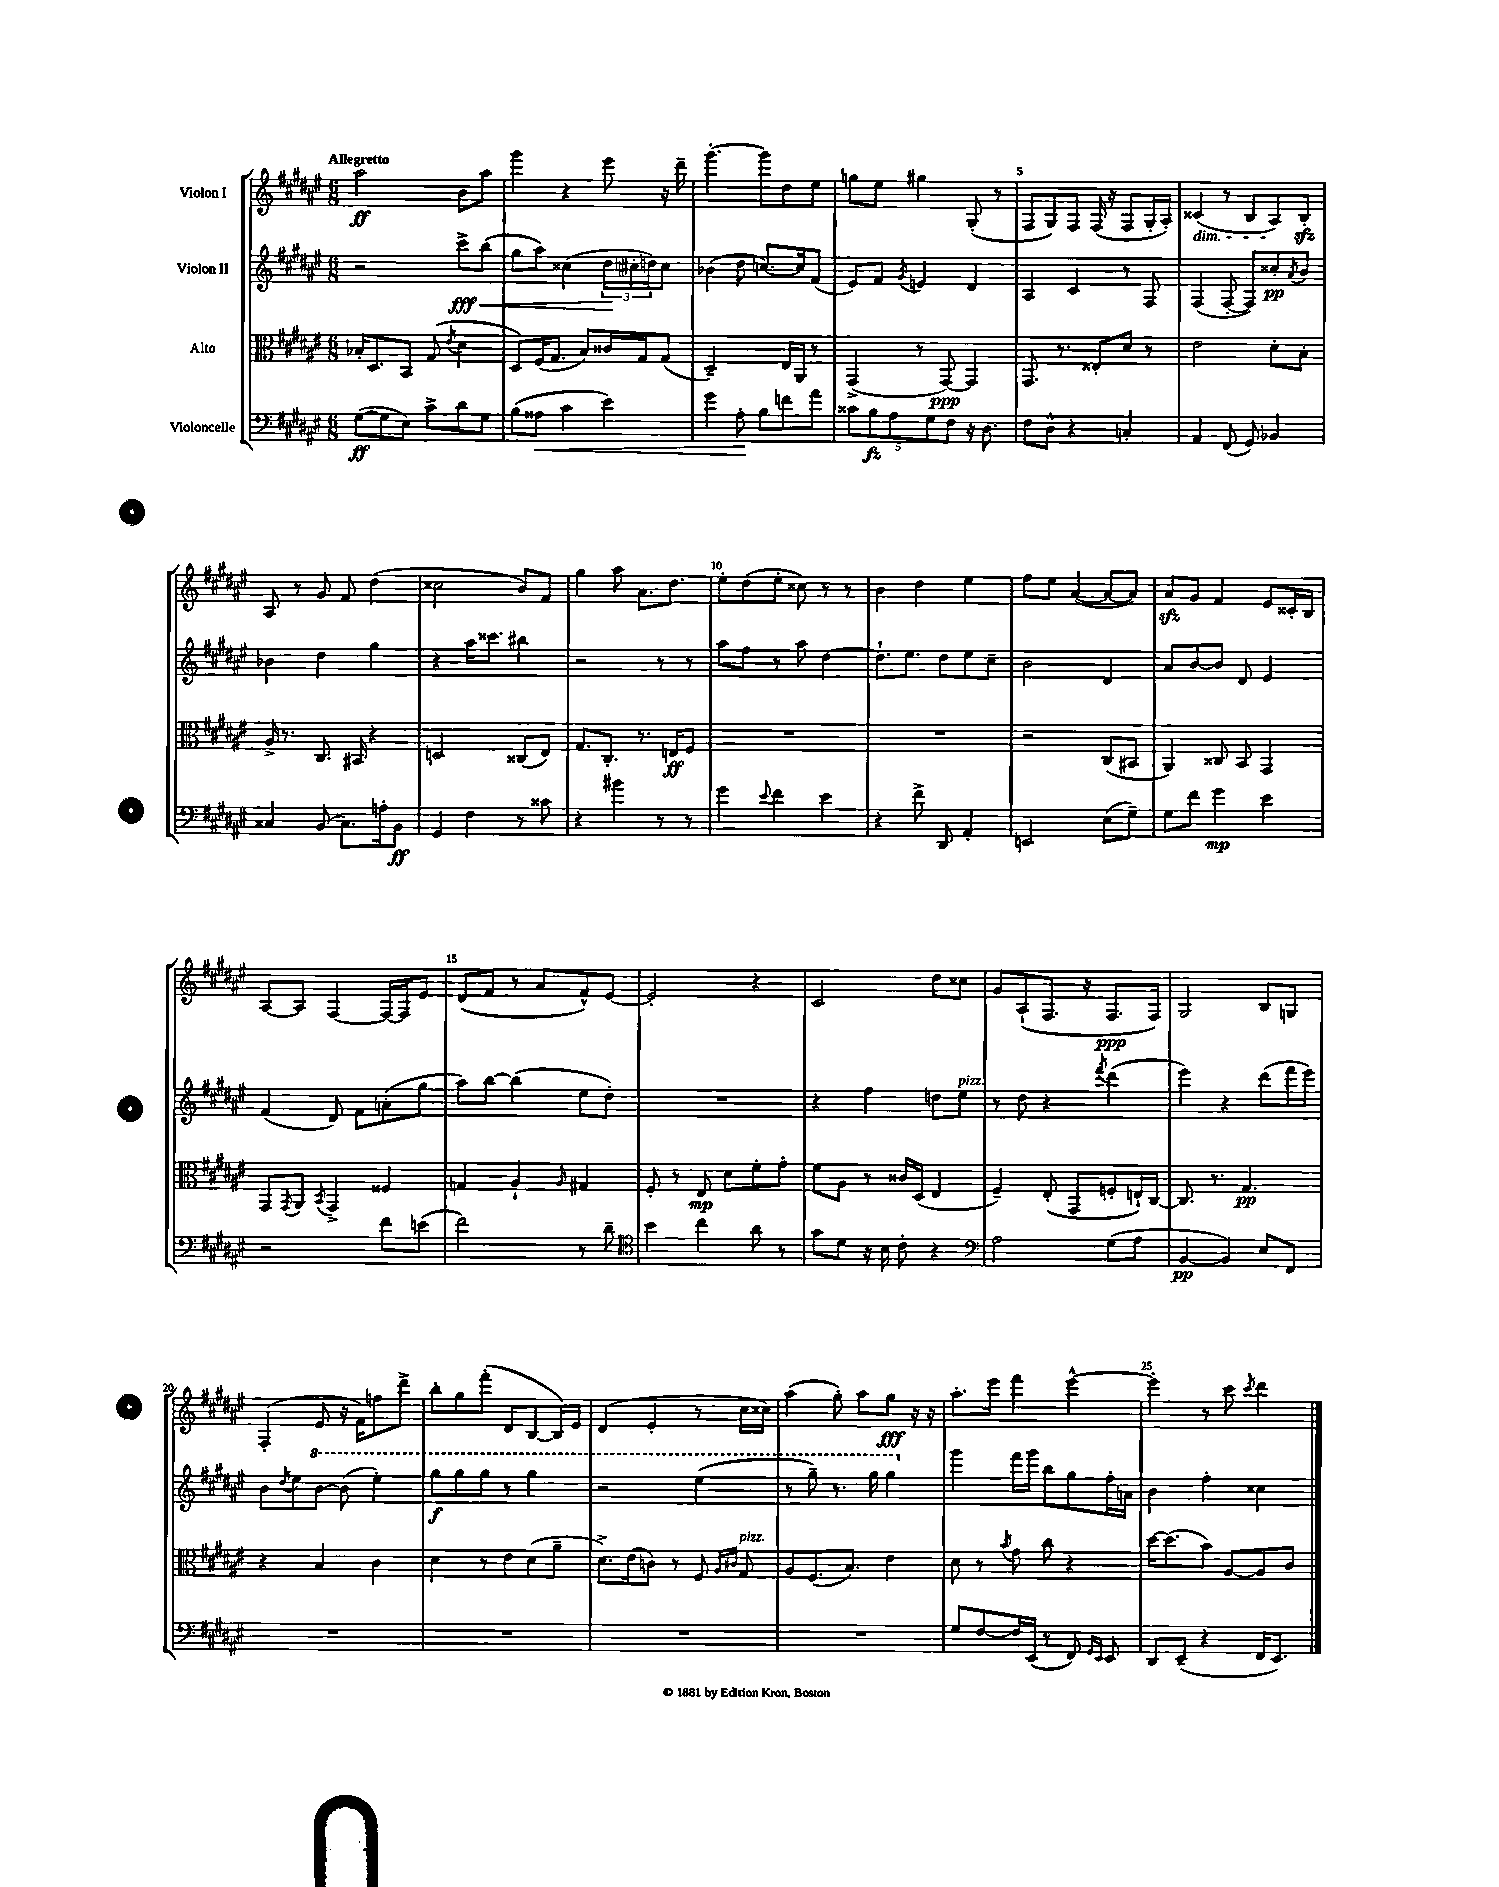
<<
\new StaffGroup <<
\new Staff = "s0" \with { instrumentName = "Violon I" } {
    \clef treble \key fis \major \numericTimeSignature \time 6/8 \tempo "Allegretto"
    ais''2\ff b'8 ais''8 |
    gis'''4 r4 eis'''8 r16 dis'''16-- |
    gis'''4.~-. gis'''8 dis''8 eis''8 |
    g''8 eis''8 gis''4 gis8-.( r8 |
    fis8 gis8) fis8 fis16( r16 fis8 gis16-. ais16-.) |
    cisis'4\dim( r8 b8 ais8\!) b8-.\sfz |
    ais8 r8 gis'8 fis'8 dis''4( |
    cisis''2 b'8) fis'8 |
    gis''4 ais''8 ais'8. dis''8. |
    eis''8-. dis''8( eis''8-. cisis''8) r8 r8 |
    b'4 dis''4 eis''4 |
    fis''8 eis''8 ais'4~( ais'8~ ais'8) |
    ais'8\sfz gis'8 fis'4 eis'8 cisis'16-. b16 |
    ais8~ ais8 fis4~ fis16~ fis16 eis'8 |
    dis'8( fis'8 r8 ais'8 fis'8-^) eis'8~ |
    eis'2-. r4 |
    cis'2 dis''8 cisis''8 |
    gis'8 ais8-!( fis8. r16 fis8.\ppp fis16) |
    gis2 b8 g8 |
    fis4-.( eis'8 r16 fis'16) f''8 dis'''8-> |
    b''8-. gis''8 fis'''8-.( dis'8 b8~ b16) eis'16 |
    dis'4( eis'4-. r8 cis''16 cisis''16) |
    ais''4( gis''8-.) ais''8 gis''8\fff r16 r16 |
    ais''8.-. eis'''16 fis'''4 eis'''4~-^ |
    eis'''4-. r8 cis'''8 \acciaccatura { cis'''8 } dis'''4 \bar "|." |
}
\new Staff = "s1" \with { instrumentName = "Violon II" } {
    \clef treble \key fis \major \numericTimeSignature \time 6/8
    r2 cis'''8->\fff\< b''8( |
    gis''8 ais''8) cisis''4( \tuplet 3/2 { dis''16\! cis''16-. d''16) } cis''8 |
    bes'4( dis''8 c''8.~) c''16 fis'8( |
    eis'8) fis'8 \acciaccatura { gis'8 } e'4 dis'4 |
    ais4 cis'4 r8 fis8 |
    fis4( fis8~-. fis8) cisis''8-.\pp \acciaccatura { ais'8 } b'8 |
    bes'4 dis''4 gis''4 |
    r4 ais''16 cisis'''8. bis''4 |
    r2 r8 r8 |
    ais''8 fis''8 r8 ais''8 dis''4~ |
    dis''8.-! eis''8. dis''8 eis''8 cis''8-- |
    b'2 dis'4 |
    ais'8 b'8~ b'8 dis'8 eis'4 |
    fis'4( dis'8) fis'8 a'8-.( gis''8 |
    ais''8) b''8~ b''4( eis''8 dis''8-.) |
    R2. |
    r4 fis''4 d''8 eis''8^\markup { \italic "pizz." } |
    r8 dis''8 r4 \acciaccatura { fis'''8 } dis'''4( |
    eis'''4) r4 dis'''8( fis'''16 eis'''16) |
    b'8 \acciaccatura { dis''8 } eis''8 \ottava #1 b''8~ b''8( eis'''4-.) |
    gis'''8\f gis'''8 gis'''8 r8 gis'''4 |
    r2 eis'''4( |
    r8 gis'''8--) r8. gis'''16 gis'''4 \ottava #0 |
    gis'''4 fis'''16 gis'''16 b''8 gis''8 fis''16-. a'16 |
    b'4 fis''4-. cisis''4 \bar "|." |
}
\new Staff = "s2" \with { instrumentName = "Alto" } {
    \clef alto \key fis \major \numericTimeSignature \time 6/8
    bes16-. dis8. b,8 gis8( \acciaccatura { eis'8 } dis'4 |
    dis8) fis16( gis8. b8) cisis'16 gis16 gis8( |
    dis2--) eis16 ais,16 r8 |
    gis,4->( r8 gis,8~\ppp) gis,4 |
    gis,8. r8. eisis8-. dis'8 r8 |
    eis'2 dis'8-. b8-. |
    ais16-> r8. cis8. bis,16 r4 |
    d2 cisis8( eis8) |
    gis8. cis8.-. r8. e16\ff fis8 |
    R2. |
    R2. |
    r2 cis8( bis,8 |
    ais,4) cisis8 b,8 gis,4 |
    gis,8 \acciaccatura { gis,8 } ais,8 \acciaccatura { b,8 } gis,4-> fisis4 |
    g4 ais4-! \grace { ais16 } gis4 |
    fis8-. r8 eis8\mp dis'8 fis'8-. gis'8-. |
    fis'8 ais8 r8 cisis'16 dis16( eis4 |
    fis4--) eis8-.( gis,8 f8-. e16-!) cis16~ |
    cis8. r8. gis4.\pp |
    r4 b4 cis'4 |
    dis'4 r8 eis'8 dis'8( ais'8-- |
    dis'8.->) eis'16( c'8) r8 fis8 \grace { ais16 cis'16 } gis8^\markup { \italic "pizz." } |
    ais8 fis8.( b8.) eis'4 |
    dis'8 r8 \acciaccatura { b'8 } gis'8 cis''8 r4 |
    dis''16~ dis''8.( b'8) ais8~ ais8 cis'8 \bar "|." |
}
\new Staff = "s3" \with { instrumentName = "Violoncelle" } {
    \clef bass \key fis \major \numericTimeSignature \time 6/8
    gis8~\ff( gis8 eis8) cis'8-> dis'8 gis8 |
    b8( aisis8\< cis'4 eis'4) |
    gis'4 ais8-.\! b8 f'8 ais'8 |
    \tuplet 5/4 { cisis'8 b8\fz ais8 gis8 fis8 } r16 dis8. |
    fis8 dis8-^ r4 c4-. |
    ais,4 fis,8( gis,8) bes,4 |
    cisis4 b,8( cisis8.) a16-. b,8\ff |
    gis,4 fis4 r8 cisis'8 |
    r4 bis'4 r8 r8 |
    gis'4 \appoggiatura { eis'8 } fis'4 eis'4 |
    r4 fis'8-> dis,8 ais,4-. |
    e,2 eis8( gis8--) |
    gis8 fis'8 gis'4\mp eis'4 |
    r2 fis'8 e'8( |
    fis'2) r8 dis'8-- |
    \clef tenor b'4 cis''4 ais'8 r8 |
    gis'8 dis'8 r16 b16 cis'8-. r4 |
    \clef bass ais2 gis8( ais8 |
    b,4~\pp b,4) eis8 fis,8 |
    R2. |
    R2. |
    R2. |
    R2. |
    gis8 fis8~ fis16 eis,16( r8 fis,8) \grace { gis,16 eis,16 } eis,8 |
    dis,8 eis,8--( r4 fis,16 eis,8.) \bar "|." |
}
>>
>>
\layout { \context { \Score \override BarNumber.break-visibility = ##(#f #t #t) barNumberVisibility = #(every-nth-bar-number-visible 5) } }
